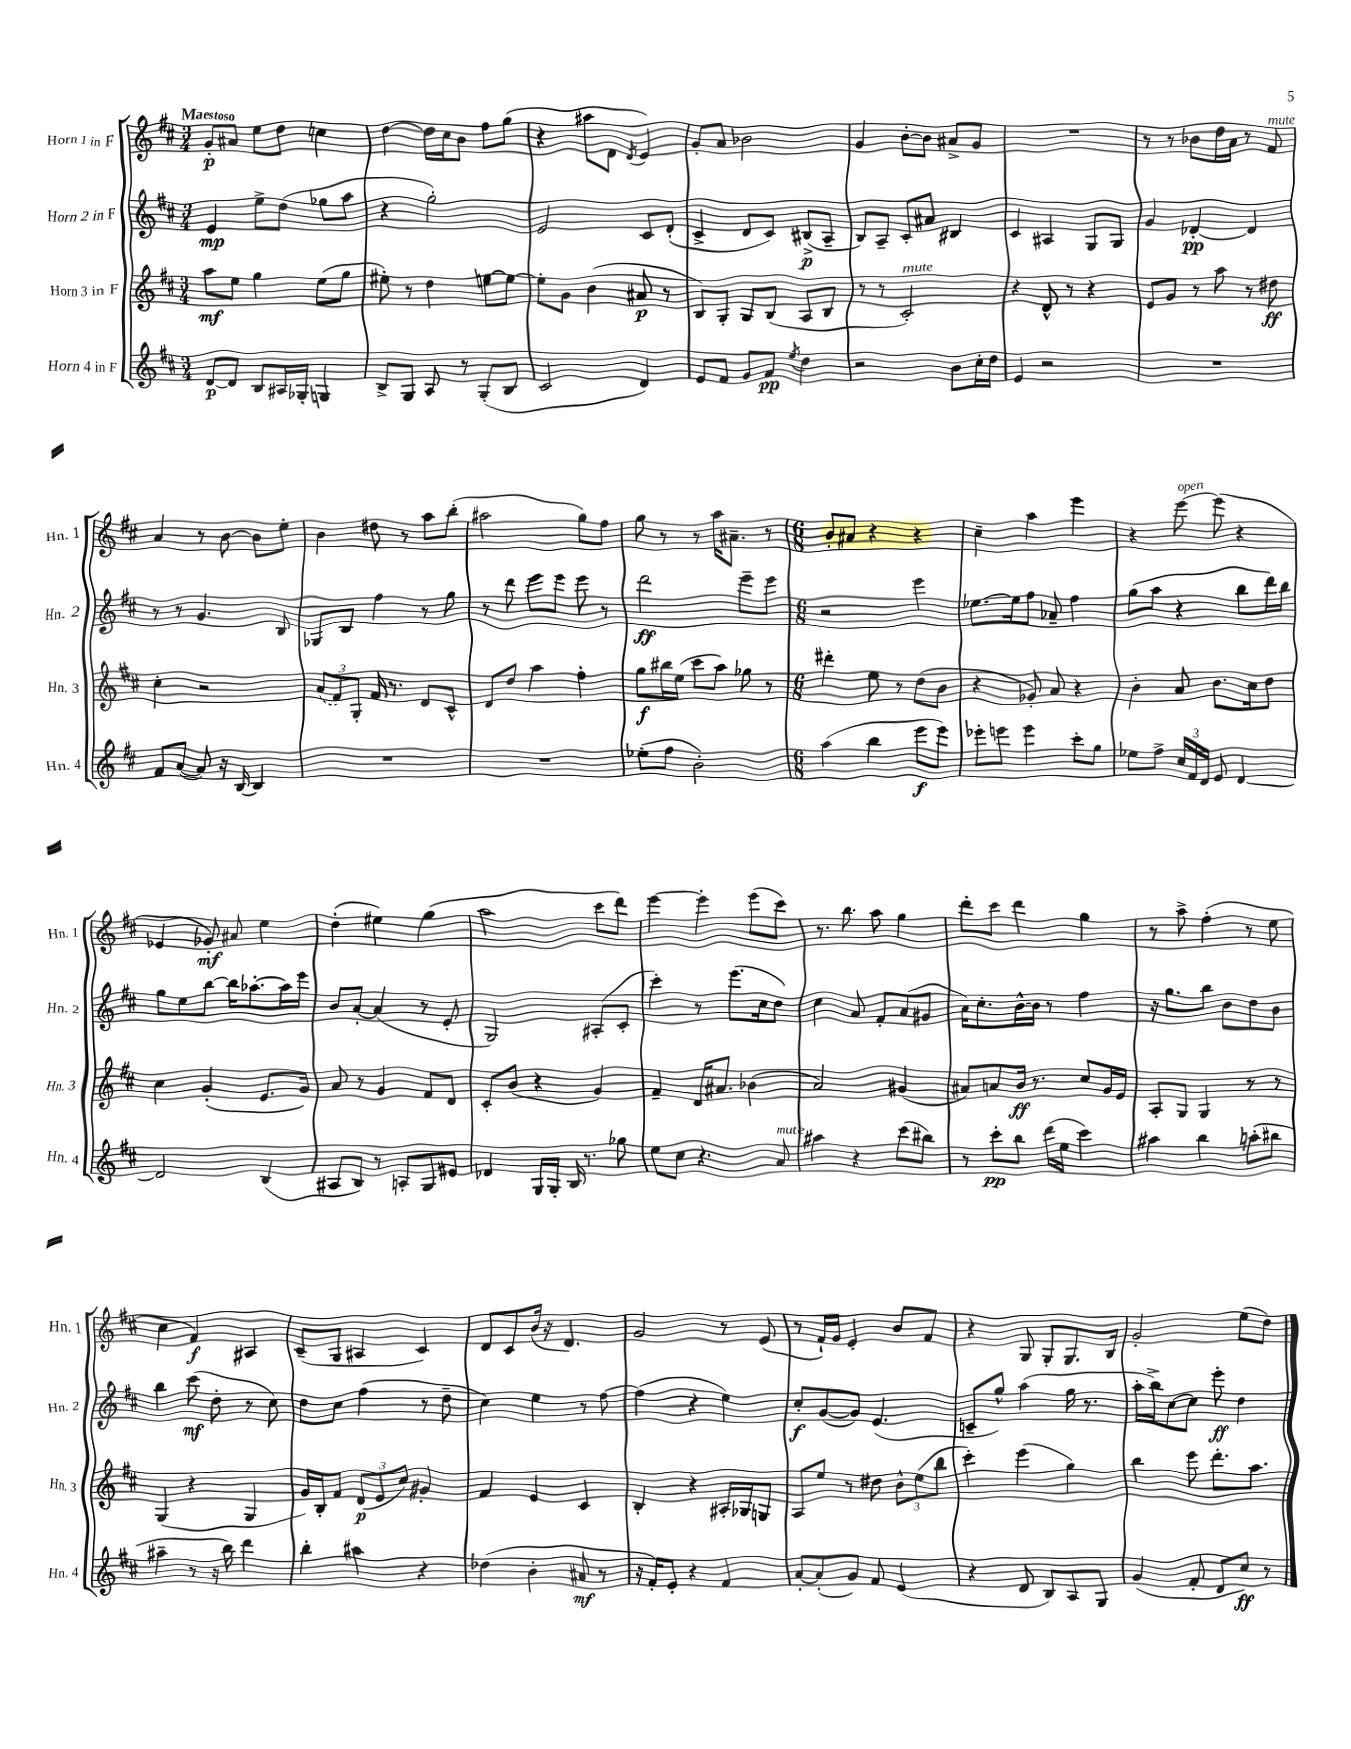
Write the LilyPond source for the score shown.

<<
\new StaffGroup <<
\new Staff = "s0" \with { instrumentName = "Horn 1 in F" shortInstrumentName = "Hn. 1" } {
    \clef treble \key d \major \numericTimeSignature \time 3/4 \tempo "Maestoso"
    \autoBeamOff g'8[-.\p ais'8] e''8[ d''8] c''4 |
    d''4~ d''16[ cis''16 b'8] fis''8[ g''8]( |
    r4 ais''8[ d'8] \acciaccatura { d'8 } e'4) |
    g'8[-. a'8] bes'2 |
    g'4 b'8[~-. b'8] ais'8[-> g'8] |
    R2. |
    r8 r8 bes'8[ d''16 a'16] r8 fis'8^\markup { \italic "mute" } |
    a'4 r8 b'8~ b'8[ e''8]-. |
    b'4 dis''8 r8 a''8[ b''8]-.( |
    ais''2 g''8[) fis''8] |
    g''8 r8 r8 a''16[ ais'8.]-- r8 |
    \numericTimeSignature \time 6/8 b'8[-. ais'8] r4 r4 |
    cis''4-- a''4 e'''4 |
    r4 e'''8~^\markup { \italic "open" } e'''8( r4 |
    ees'4 ges'8-.\mf) ais'8 e''4 |
    d''4-.( eis''4) g''4( |
    a''2 cis'''8[ d'''8]) |
    e'''4~ e'''4-. e'''8[( cis'''8]) |
    r8. b''8. a''8 g''4 |
    d'''8[-. cis'''8] d'''4 g''4 |
    r8 a''8-> fis''4-.( r8 e''8 |
    cis''4 fis'4\f) ais4 |
    cis'8[--( g8] ais4 cis'4) |
    d'8[ cis'8 b'16]( r16 d'4.) |
    g'2 r8 e'8( |
    r8 fis'16[-!) g'16] e'4-. b'8[ fis'8] |
    r4 g8 g8[-. g8. b16] |
    g'2-. e''8[( d''8]) \bar "|." |
}
\new Staff = "s1" \with { instrumentName = "Horn 2 in F" shortInstrumentName = "Hn. 2" } {
    \clef treble \key d \major \numericTimeSignature \time 3/4
    \autoBeamOff e'4\mp e''8[-> d''8]( ges''8[ a''8] |
    r4 g''2-.) |
    e'2 cis'8[ d'8]-.( |
    cis'4-> d'8[ cis'8]) bis8[->\p( a8]-- |
    b8[) a8]-- cis'8[-. ais'8] bis4 |
    cis'4 ais4 g8[ g8] |
    g'4 des'4~-.\pp des'4 |
    r8 r8 g'4. b8 |
    ges8[ b8] fis''4 r8 g''8 |
    r8 d'''8 e'''8[ e'''8] e'''8 r8 |
    d'''2\ff e'''8[-- e'''8] |
    \numericTimeSignature \time 6/8 r2 e'''4 |
    ees''8.[~ ees''16 fis''8] aes'8-- fis''4 |
    g''8[( a''8] r4 b''8[ d'''16) b''16] |
    g''8[ e''8 b''8]~ b''16[ aes''8.~-. aes''16 e'''16] |
    b'8[ a'8]~-. a'4( r8 e'8-. |
    g2) ais8[-.( cis'8]-. |
    cis'''4-.) r8 e'''8.[( cis''16 d''8]) |
    cis''4 a'8 fis'8[-. a'8( gis'8] |
    a'16[) cis''8.-. b'16~-^ b'16] r8 fis''4 |
    r16 g''8.[ b''8] b'8[ d''8 b'8] |
    b''4 cis'''8\mf( d''8-. r8 cis''8) |
    d''8[ cis''8] fis''4( r8 d''8-- |
    cis''4) e''4 r8 fis''8~ |
    fis''4( r4 e''4) |
    cis''8[-.\f g'8~( g'8]) e'4.( |
    c'8[-- g''8]-^) a''4( g''16 r8. |
    a''16[-. b''16->) cis''8~ cis''8] e'''8-.\ff d''4 \bar "|." |
}
\new Staff = "s2" \with { instrumentName = "Horn 3 in F" shortInstrumentName = "Hn. 3" } {
    \clef treble \key d \major \numericTimeSignature \time 3/4
    \autoBeamOff a''8[\mf e''8] g''4 e''8[( g''8] |
    eis''8-.) r8 d''4 e''8[~ e''8]~ |
    e''8[-. g'8] b'4( ais'8\p r8 |
    b8[) g8]-. g8[ b8]( a8[ b8] |
    r8 r8 cis'2-.^\markup { \italic "mute" }) |
    r4 d'8-^ r8 r4 |
    e'8[ g'8] r8 a''8 r8 dis''8\ff |
    cis''4-. r2 |
    \tuplet 3/2 { \once \slurDashed a'8[( fis'8) g8]-. } fis'16 r8. d'8[ cis'8]-^ |
    d'8[ d''8] a''4 fis''4-. |
    g''8[\f bis''16 e''16]( cis'''8[ a''8]) ges''8 r8 |
    \numericTimeSignature \time 6/8 dis'''4-. e''8 r8 d''8[( b'8] |
    r4 ges'8-.) a'8 r4 |
    b'4-. a'8 b'8.[ cis''16 d''8] |
    cis''4 g'4-.( e'8.[ g'16]) |
    a'8 r8 g'4 fis'8[ d'8] |
    cis'8[-. b'8]( r4 g'4) |
    fis'4-- d'16[ ais'8.] bes'4( |
    a'2) gis'4( |
    ais'8[) a'8 b'16]\ff r8. cis''8[ g'16 e'16] |
    a8[-. g8] g4 r8 r8 |
    g4( r4 g4 |
    g'16[) b16-. fis'8] \tuplet 3/2 { d'8[\p( e'8 cis''8]) } gis'4-. |
    fis'4 e'4 cis'4 |
    b4-. r4 ais16[-. ges16 g8] |
    a8[ e''8] r8 dis''8 \tuplet 3/2 { b'8[-^ e''8( b''8] } |
    cis'''4-.) e'''4( g''4) |
    b''4 e'''8 d'''8.[-. a''8.] \bar "|." |
}
\new Staff = "s3" \with { instrumentName = "Horn 4 in F" shortInstrumentName = "Hn. 4" } {
    \clef treble \key d \major \numericTimeSignature \time 3/4
    \autoBeamOff d'8[~\p d'8] b8[ ais16 ges16]-. g4 |
    b8[-> g8] a8 r8 g8[-.( b8] |
    cis'2 d'4) |
    e'8[ fis'8] g'8[ fis'8]\pp \acciaccatura { e''8 } d''4 |
    r2 b'8[ cis''16-. d''16] |
    e'4 r2 |
    R2. |
    fis'8[ a'8]~( a'8) r16 b16~ b4 |
    R2. |
    R2. |
    ees''8[-.( fis''8] b'2-.) |
    \numericTimeSignature \time 6/8 a''4( b''4 e'''8[\f e'''8]) |
    ees'''8[-. e'''8] e'''4 cis'''8[-. g''8] |
    ees''8[ fis''8]-> \tuplet 3/2 { cis''16[ fis'16 d'16] } e'8 d'4~ |
    d'2 b4( |
    ais8[ b8]) r8 a8[-. g8 eis'8] |
    des'4 g16[ g16]-. b16 r8. ges''8 |
    e''8[ cis''8] r4. a'8^\markup { \italic "mute" } |
    ais''4 r4 cis'''8[( bis''8]) |
    r8 cis'''8[-.\pp b''8] d'''16[( e''16] cis'''4) |
    ais''4 b''4 a''8[-.( bis''8] |
    ais''4-- r8 r16 b''16) d'''4 |
    b''4-. ais''4 r4 |
    des''4( b'4-. ais'8\mf r8 |
    r16 fis'16[-.) e'8]-. r4 fis'4 |
    a'8[~-. a'8-.( g'8]) fis'8 e'4( |
    r4 d'8 b8[) a8 g8] |
    g'4( fis'8-. d'8[ cis''8]\ff) r8 \bar "|." |
}
>>
>>
\layout { \context { \Score \remove "Bar_number_engraver" } }
